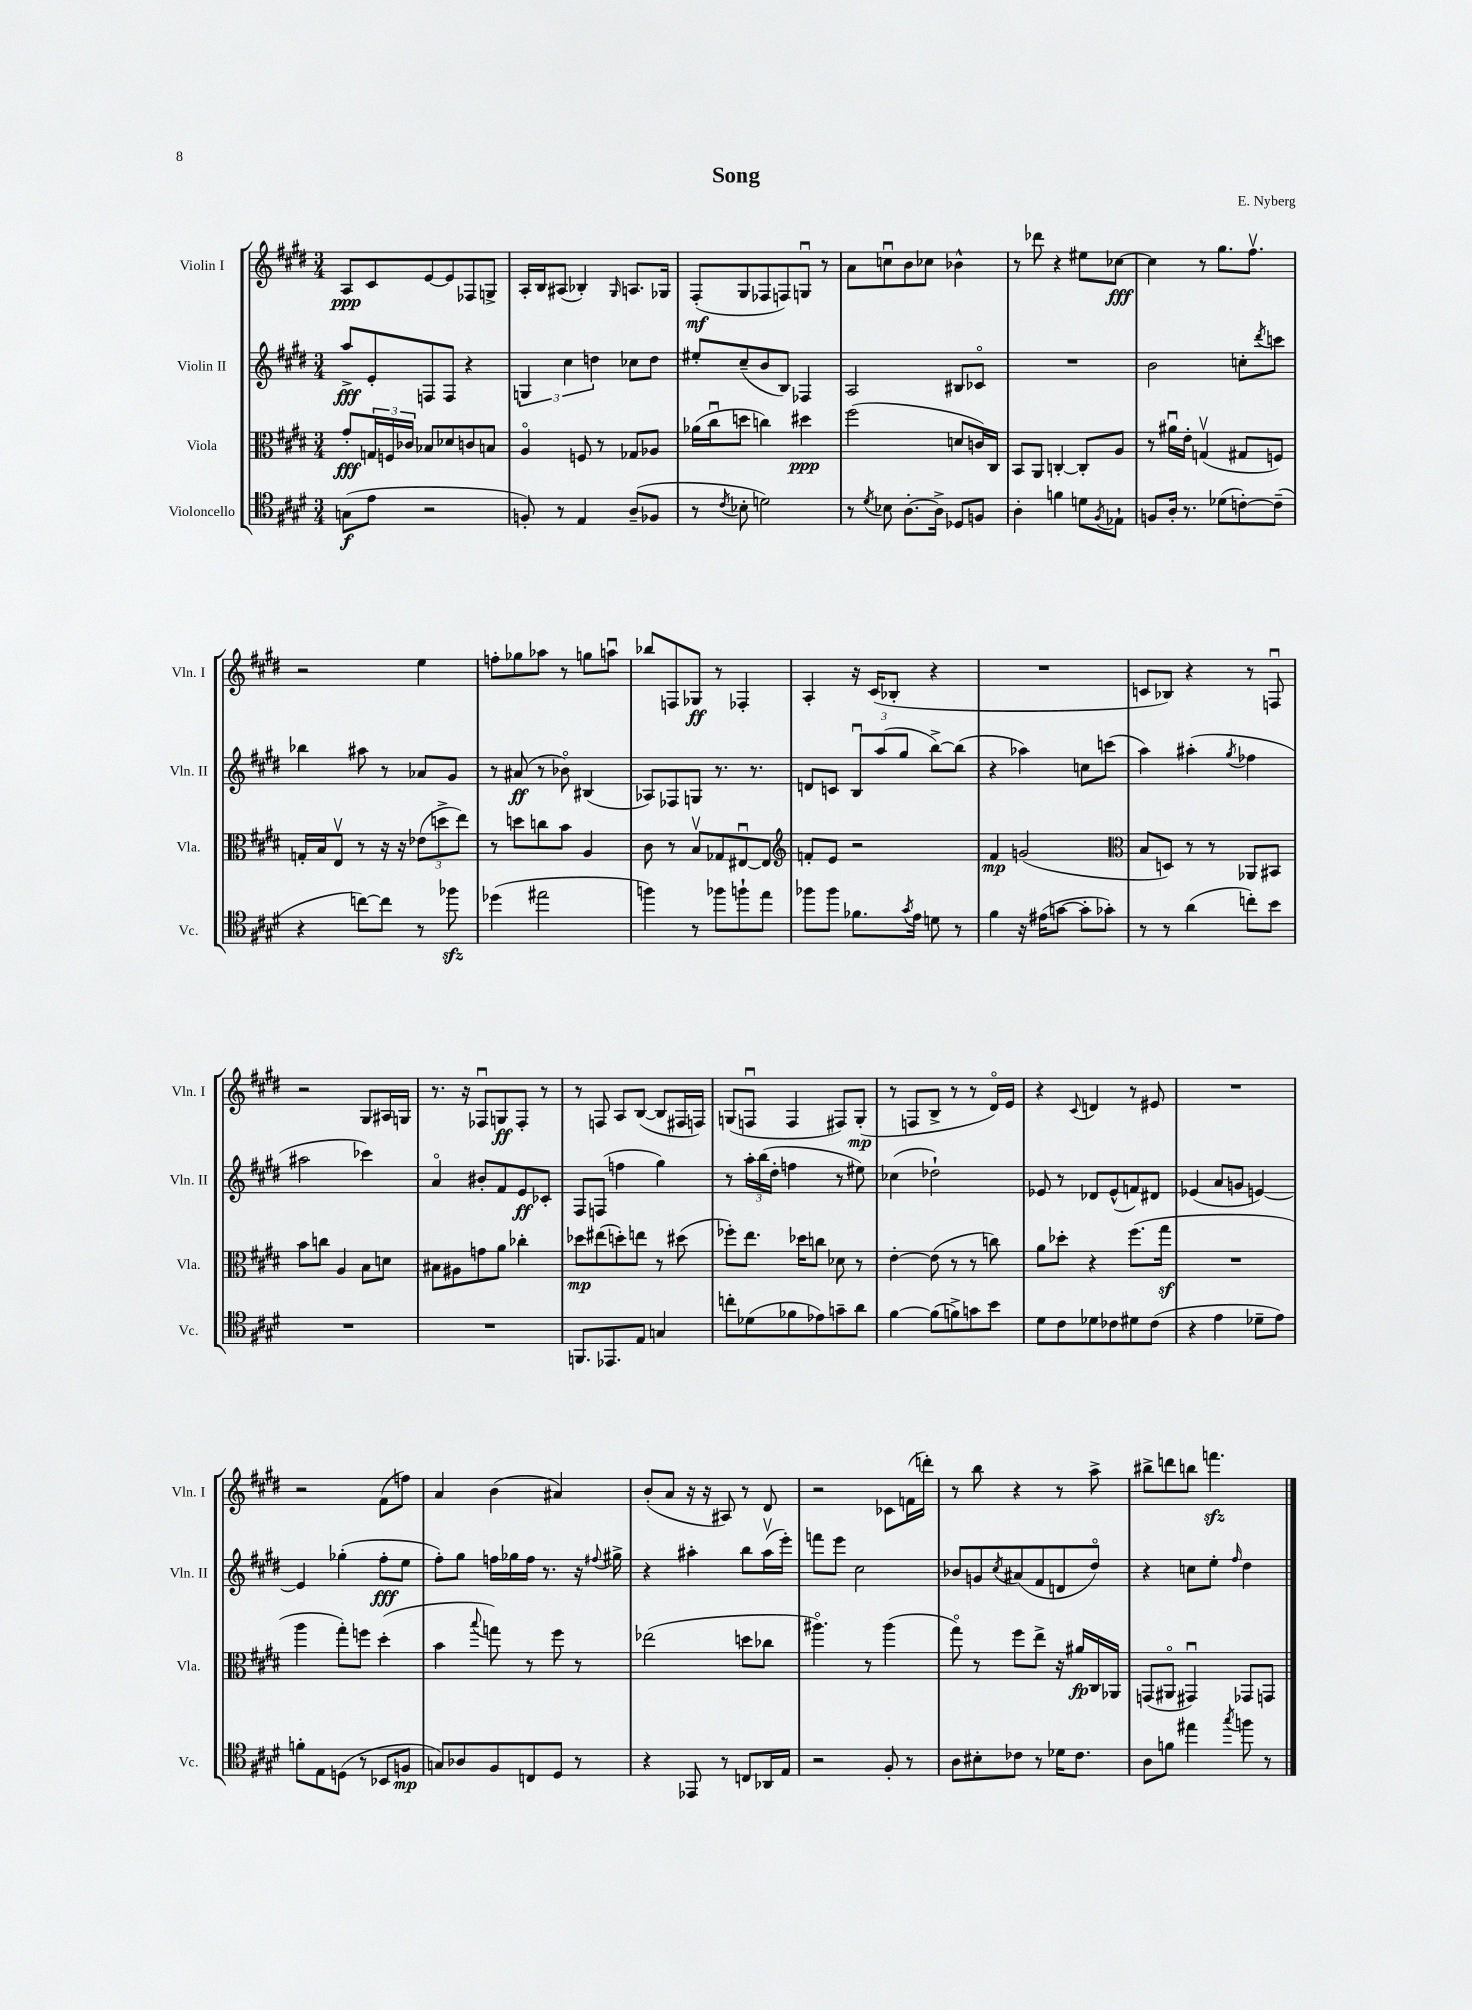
\header { title = "Song" composer = "E. Nyberg" }
<<
\new StaffGroup <<
\new Staff = "s0" \with { instrumentName = "Violin I" shortInstrumentName = "Vln. I" } {
    \clef treble \key e \major \numericTimeSignature \time 3/4
    a8\ppp cis'8 e'8~ e'8 fes8 g8-> |
    a16-. b16 ais8( bes4-.) \grace { gis16 } a8. ges16 |
    fis8-.\mf( gis8 fes8 f8) g8\downbow r8 |
    a'8 c''8\downbow b'8 ces''8 bes'4-^ |
    r8 des'''8 r4 eis''8 ces''8~\fff |
    ces''4 r8 gis''8. fis''8.\upbow |
    r2 e''4 |
    f''8-. ges''8 aes''8 r8 g''8 a''8\downbow |
    bes''8 f8 ges8\ff r8 fes4-. |
    a4-. r16 cis'16( bes8-. r4 |
    R2. |
    c'8 bes8) r4 r8 f8\downbow |
    r2 gis8 ais16 g16 |
    r8. r16 fes8\downbow g8\ff fes8-. r8 |
    r8 f8 a8 b8~( b8 fis16 f16) |
    g8( f8\downbow f4 fis8) g8-.\mp( |
    r8 f8 b8-> r8 r8 dis'16\flageolet) e'16 |
    r4 \appoggiatura { cis'8 } d'4 r8 eis'8 |
    R2. |
    r2 fis'8( f''8) |
    a'4 b'4( ais'4) |
    b'8-.( a'8 r16 r16 ais8) r8 dis'8 |
    r2 ces'8 f'16( d'''16-.) |
    r8 b''8 r4 r8 a''8-> |
    bis''8-> d'''8 b''8 f'''4.\sfz \bar "|." |
}
\new Staff = "s1" \with { instrumentName = "Violin II" shortInstrumentName = "Vln. II" } {
    \clef treble \key e \major \numericTimeSignature \time 3/4
    a''8->\fff e'8-. f8 f8 r4 |
    \tuplet 3/2 { g4 cis''4 d''4 } ces''8 d''8 |
    eis''8-. cis''8--( b'8 b8) fes4 |
    a2 bis8 ces'8\flageolet |
    R2. |
    b'2 c''8-. \acciaccatura { dis'''8 } c'''8 |
    bes''4 ais''8 r8 aes'8 gis'8 |
    r8 ais'8\ff( r8 bes'8\flageolet) bis4( |
    aes8) fes8 g8 r8. r8. |
    d'8 c'8 \tuplet 3/2 { b8\downbow a''8( gis''8 } b''8~->) b''8( |
    r4 aes''4) c''8 c'''8( |
    a''4) ais''4-.( \acciaccatura { gis''8 } fes''4 |
    ais''2 ces'''4) |
    a'4\flageolet bis'8-. fis'8 e'8\ff ces'8-. |
    fis8 f8( f''4 gis''4) |
    r8 \tuplet 3/2 { a''16-. b''16( dis''16-. } f''4 r8 eis''8) |
    ces''4( des''2-!) |
    ees'8 r8 des'8 ees'8-^( f'8) dis'8 |
    ees'4( a'8 g'8 e'4~) |
    e'4 ges''4-.( fis''8-.\fff e''8 |
    fis''8-.) gis''8 f''16 ges''16 f''16 r8. r16 \appoggiatura { fis''8 } gis''16-> |
    r4 ais''4-. b''8 ais''16\upbow( e'''16-.) |
    f'''8 e'''8 cis''2 |
    bes'8 g'8 \acciaccatura { cis''8 } ais'8( fis'8 d'8 dis''8\flageolet) |
    r4 c''8 e''8-. \grace { fis''16 } dis''4 \bar "|." |
}
\new Staff = "s2" \with { instrumentName = "Viola" shortInstrumentName = "Vla." } {
    \clef alto \key e \major \numericTimeSignature \time 3/4
    gis'8-.\fff \tuplet 3/2 { g16 f16 ces'16 } bes8 des'8 c'8 b8 |
    a4\flageolet f8 r8 ges8 aes8 |
    aes'16( cis''16\downbow d''8 c''4) dis''4\ppp |
    fis''2( d'8 c'16) cis16 |
    b,8 a,8 c4~-. c8-. a8 |
    r8 ais'16\downbow e'16-. g4\upbow( gis8 f8) |
    g16-. b16 e8\upbow r8 r16 r16 \tuplet 3/2 { ees'8( d''8-> e''8) } |
    r8 d''8 c''8 b'8 a4 |
    cis'8 r8 b8\upbow ges8 eis8~\downbow eis8 |
    \clef treble f'8-. e'8 r2 |
    fis'4\mp g'2( |
    \clef alto b8 d8) r8 r8 aes,8 bis,8 |
    b'8 c''8 a4 b8 d'8 |
    bis8 ais8 g'8 a'8 ces''4-. |
    des''8\mp eis''8( d''8-.) e''8 r8 dis''8( |
    fes''8-.) e''8. des''16 c''8 des'8 r8 |
    e'4~-. e'8( r8 r8 c''8) |
    a'8 des''8-. r4 fis''8.( gis''16\sf |
    R2. |
    a''4 gis''8-.) f''8 dis''4-.( |
    b'4 \appoggiatura { b''8 } g''8) r8 fis''8 r8 |
    ees''2( d''8 ces''8 |
    ais''4.\flageolet) r8 ais''4( |
    gis''8\flageolet) r8 fis''8 e''8-> r16 ais'16\fp cis16 aes,16 |
    g,8( ais,8\flageolet gis,4\downbow) ges,8 g,8 \bar "|." |
}
\new Staff = "s3" \with { instrumentName = "Violoncello" shortInstrumentName = "Vc." } {
    \clef tenor \key e \major \numericTimeSignature \time 3/4
    g8\f( e'8 r2 |
    f8-.) r8 e4 a8--( fes8 |
    r8 \acciaccatura { cis'8 } bes8-. d'2) |
    r8 \acciaccatura { dis'8 } bes8 a8.~-. a16-> des8 f8 |
    a4-. f'4 d'8 \acciaccatura { fis8 } ees8-! |
    f8 a16-. r8. des'8( c'8~-.) c'8--( |
    r4 c''8~) c''8 r8 fes''8\sfz |
    des''4( eis''2 |
    f''4) r8 fes''8 f''8-! e''8 |
    fes''8 fes''8 fes'8. \acciaccatura { gis'8 } e'16 d'8 r8 |
    fis'4 r16 eis'16( g'8~ g'8-. ges'8-.) |
    r8 r8 a'4( c''8-.) b'8 |
    R2. |
    R2. |
    f,8. ees,8. e8 g4 |
    c''8-. des'8( fes'8 ees'8) g'8-- a'8 |
    fis'4~ fis'8( f'8->) g'8 b'8 |
    dis'8 cis'8 des'8 ces'8 dis'8 ces'8( |
    r4 e'4 des'8-- e'8) |
    f'8-. e8 d8( r8 bes,8 f8\mp |
    g8) aes8 fis8 c8 dis8 r8 |
    r4 ees,8 r8 c8 aes,16 e16 |
    r2 fis8-. r8 |
    a8 bis8-. ces'8 r8 des'16 ces'8. |
    a8 f'8 eis''4 \acciaccatura { gis''8 } f''8 r8 \bar "|." |
}
>>
>>
\layout { \context { \Score \remove "Bar_number_engraver" } }
